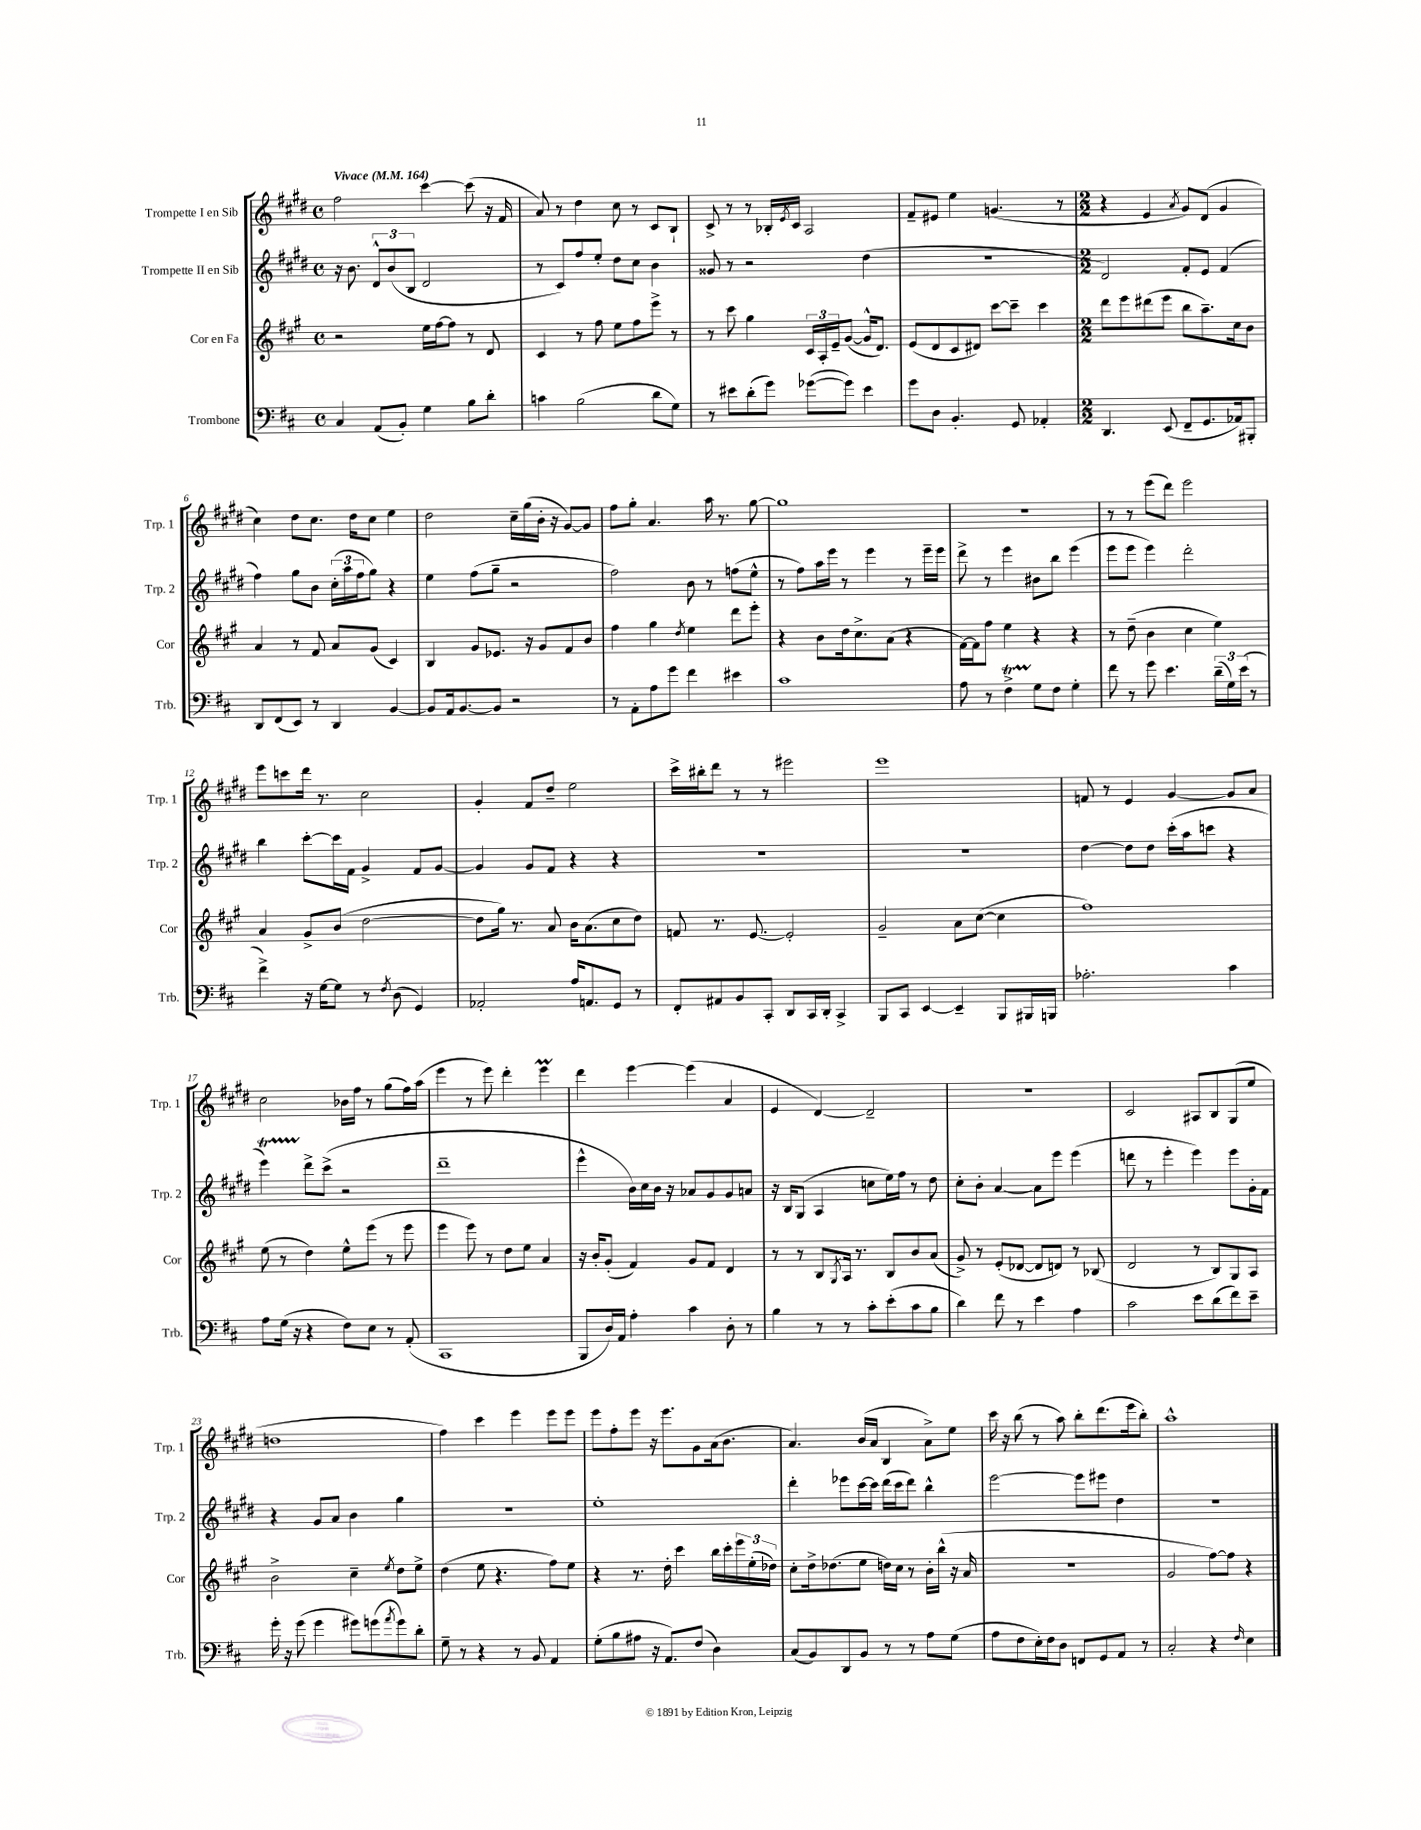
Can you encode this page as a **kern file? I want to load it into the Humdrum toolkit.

**kern	**kern	**kern	**kern
*part4	*part3	*part2	*part1
*staff4	*staff3	*staff2	*staff1
*I"Trombone	*I"Cor en Fa	*I"Trompette II en Sib	*I"Trompette I en Sib
*I'Trb.	*I'Cor	*I'Trp. 2	*I'Trp. 1
*clefF4	*clefG2	*clefG2	*clefG2
*k[f#c#]	*k[f#c#g#]	*k[f#c#g#d#]	*k[f#c#g#d#]
*M4/4	*M4/4	*M4/4	*M4/4
*met(c)	*met(c)	*met(c)	*met(c)
*MM164	*MM164	*MM164	*MM164
=1	=1	=1	=1
!	!	!	!LO:TX:a:B:t=Vivace
4C#/	2r	16r	2ff#\
.	.	8.b\	.
(8AA/L	.	12d#^^/L	.
.	.	(12b/	.
8BB'/J)	.	.	.
.	.	12B/J	.
4G\	16ee\LL	2d#/	[4ccc#\
.	[16ff#\J	.	.
.	8ff#\J]	.	.
8B\L	8r	.	(8ccc#\]
8d'\J	8d/	.	16r
.	.	.	16f#/
=2	=2	=2	=2
4cn\	4c#/	8r	8a/)
.	.	8c#/L)	8r
(2B\	8r	8ff#/	4dd#\
.	8ff#\	8ee'/J	.
.	8ee\L	8dd#\L	8cc#\
.	8ff#\	8cc#\J	8r
8d\L	8eee^\J	4b\	8c#/L
8G\J)	8r	.	8B`/J
=3	=3	=3	=3
8r	8r	8g##X/	8c#^/
8e#X\L	8ccc#\	8r	8r
(8d'\	4gg#\	2r	8r
8g\J)	.	.	16B-X'/LL
.	.	.	8qe/
.	.	.	16c#/JJ
([8g-X\L	24c#/LL	.	2A/
.	24A'/	.	.
.	24e~/J	.	.
8g-\J])	([8g#/J	.	.
4e#\	16g#^^/KL]	(4dd#\	.
.	8.d/J)	.	.
=4	=4	=4	=4
8g\L	(8e/L	1r	8f#~/L
8D\J	8d/	.	8e#X/J
4.BB'/	8c#/	.	4ee\
.	8d#X/J)	.	.
.	[8ccc#\L	.	(4.gn/
8GG/	8ccc#~\J]	.	.
4AA-X'/	4ccc#\	.	.
.	.	.	8r
=5	=5	=5	=5
*M2/2	*M2/2	*M2/2	*M2/2
4.DD/	8ddd\L	2d#/)	4r
.	8eee\	.	.
.	(8ddd#X\	.	4e/
(8EE/	8eee\J	.	.
.	.	.	8qa/
8FF#~/L	8bb\L	8f#'/L	8g#/L)
8.GG/	8.aa~\)	8e/J	(8d#/J
.	.	(4f#/	4g#/
16AA-X/k)	16cc#\k	.	.
8BBB#X'/J	8b\J	.	.
!!LO:LB:g=z
=6	=6	=6	=6
8DD/L	4a/	4ff#\)	4cc#\)
(8FF#/	.	.	.
8EE/J)	8r	8gg#\L	8dd#\L
8r	8f#/	8b\J	8.cc#\J
4DD/	8a/L	(24cc#'\LL	.
.	.	24aa\	.
.	.	.	16dd#\KL
.	.	24ff#\J	.
.	(8g#/J	8gg#\J)	8cc#\J
[4BB/	4c#/)	4r	4ee\
=7	=7	=7	=7
8BB/L]	4B/	4ee\	2dd#\
16AA/k	.	.	.
[8.BB/	.	.	.
.	8g#/L	(8ff#\L	.
8BB/J]	8.e-X/J	8gg#~\J	.
2r	.	2r	16cc#~\LL
.	16r	.	(16gg#\
.	8g#/L	.	16b'\JJ
.	.	.	16r
.	8f#/	.	[8g#/L)
.	8b/J	.	8g#/J]
=8	=8	=8	=8
8r	4ff#\	2ff#\)	8ff#\L
8AA'\L	.	.	8gg#'\J
8A\	4gg#\	.	4.a/
8g\J	.	.	.
.	8qdd/	.	.
4f#\	4ee\	8b\	.
.	.	8r	16aa\
.	.	.	8.r
4e#X\	8ddd\L	(8ffn\L	.
.	8eee'\J	8ee^^\J	[8gg#\
=9	=9	=9	=9
1c#	4r	8r	1gg#]
.	.	8ff#\L)	.
.	8b\L	16aa\L	.
.	.	16eee\JJ	.
.	16dd\k	8r	.
.	8.cc#^\	.	.
.	.	4eee\	.
.	(8a\J	.	.
.	4r	8r	.
.	.	16eee~\LL	.
.	.	16eee\JJ	.
=10	=10	=10	=10
8A\	[16f#\LL)	8ddd#^\	1r
.	16f#\J]	.	.
8r	8ff#\J	8r	.
4F#t^\	4ee\	4eee\	.
8G\L	4r	8b#X\L	.
8F#\J	.	8bb\J	.
4G'\	4r	(4eee\	.
=11	=11	=11	=11
8f#\	8r	8eee\L	8r
8r	(8dd~\	8eee\J	8r
8g\	4b\	4eee\)	(8eee\L
4.e\	.	.	8ddd#\J)
.	4cc#\	2ddd#'\	2eee\
(24d~\LL	4ee\)	.	.
24G\)	.	.	.
(24e\JJ	.	.	.
8r	.	.	.
!!LO:LB:g=z
=12	=12	=12	=12
4f#^\)	4a/	4bb\	8eee\L
.	.	.	8cccn\
16r	8g#^/L	[8ccc#'\L	16ddd#\Jk
[16G\KL	.	.	8.r
8G\J]	(8b/J	16ccc#\L]	.
.	.	16f#\JJ	.
8r	[2dd\	4g#^/	2cc#\
8qF#/	.	.	.
(8D\	.	.	.
4GG/)	.	8f#/L	.
.	.	[8g#/J	.
=13	=13	=13	=13
2AA-X'/	8dd\L]	4g#/]	4g#'/
.	16gg#\Jk)	.	.
.	8.r	.	.
.	.	8g#/L	8f#/L
.	8a/	8f#/J	8dd#~/J
16A/KL	16b\KL	4r	2ee\
8.AAn/	(8.a\	.	.
8GG/J	8cc#\	4r	.
8r	8dd\J)	.	.
=14	=14	=14	=14
8FF#'/L	8fn/	1r	16ccc#^\LL
.	.	.	16bb#X'\J
8AA#X/	8.r	.	8ddd#\J
8BB/	.	.	8r
.	[8.e/	.	.
8CC#'/J	.	.	8r
8DD/L	2e'/]	.	2eee#X\
16CC#/L	.	.	.
16DD'/JJ	.	.	.
4CC#^/	.	.	.
=15	=15	=15	=15
8BBB/L	2g#~/	1r	1eee
8CC#/J	.	.	.
[4EE/	.	.	.
4EE~/]	8a\L	.	.
.	([8cc#\J	.	.
8BBB/L	4cc#\]	.	.
16BBB#X/L	.	.	.
16BBBn/JJ	.	.	.
=16	=16	=16	=16
2.A-X'\	1ff#)	[4dd#\	8fn/
.	.	.	8r
.	.	8dd#\L]	4e/
.	.	8dd#\J	.
.	.	(16ccc#'\LL	[4g#/
.	.	16aa\J	.
.	.	8cccn\J	.
4c#\	.	4r	8g#/L]
.	.	.	8a/J
!!LO:LB:g=z
=17	=17	=17	=17
8A\L	(8ee\	4eeeT\)	2cc#\
(16G\Jk	8r	.	.
16r	.	.	.
4r	4dd\)	8ddd#^\L	.
.	.	(8ccc#^\J	.
8F#\L)	8ee^^\L	2r	16b-X\LL
.	.	.	16ff#\JJ
8E\J	(8eee\J	.	8r
8r	8r	.	(8gg#\L
(8AA'/	8eee\	.	16ff#\L)
.	.	.	(16aa\JJ
=18	=18	=18	=18
1CC#	4eee\	1ddd#~	4eee\
.	8eee\)	.	8r
.	8r	.	8eee\)
.	8dd\L	.	4ddd#'\
.	8ee\J	.	.
.	4a/	.	4eeeM\
=19	=19	=19	=19
8BBB/L	16r	4eee^^\	4ddd#\
.	16b'/KL	.	.
16D/L)	(8g#'/J	.	.
16AA/JJ	.	.	.
4A'\	4f#/)	16b\LL)	[4eee\
.	.	16cc#\	.
.	.	16b\JJ	.
.	.	16r	.
4c#\	8g#/L	8a-X/L	(4eee\]
.	8f#/J	8g#/	.
8D'\	4d/	8g#/	4a/
8r	.	8an/J	.
=20	=20	=20	=20
4B\	8r	16r	4e/
.	.	16B/KL	.
.	8r	(8G#/J	.
8r	8B/L	4A/	[4d#/)
.	8qG#/	.	.
8r	16A/Jk	.	.
.	8.r	.	.
8c#'\L	.	8ccn\L	2d#~/]
(8e'\	8B/L	16ee\L)	.
.	.	16ff#\JJ	.
8c#\	8b/	8r	.
8B\J	(8a/J	8dd#\	.
=21	=21	=21	=21
4d\)	8g#^/)	8cc#'\L	1r
.	8r	8b'\J	.
8f#\	(8e'/L	[4a/	.
8r	[8d-X/J	.	.
4e\	8d-/L]	8a\L]	.
.	8dn/J)	8eee\J	.
4A\	8r	(4eee\	.
.	(8B-X/	.	.
=22	=22	=22	=22
2c#\	2d/	8dddn\	2c#/
.	.	8r	.
.	.	4eee'\	.
8e\L	8r	4eee\)	8A#X/L
(8d\	8B/L)	.	8B/
8f#\)	8G#/	8eee\L	(8G#/
8e~\J	8A/J	16g#'\L	8ee/J
.	.	16f#\JJ	.
!!LO:LB:g=z
=23	=23	=23	=23
16g'\	2b^\	4r	1ddn
16r	.	.	.
(8g\	.	.	.
4g\	.	8g#/L	.
.	.	8a/J	.
8g#X\L)	4cc#~\	4b\	.
(8gn\	.	.	.
8qa/	8qee/	.	.
8g\)	8dd\L	4gg#\	.
8d'\J	8ee^\J	.	.
=24	=24	=24	=24
8G~\	(4dd\	1r	4ff#\)
8r	.	.	.
4r	8ee\	.	4ccc#\
.	4.r	.	.
8r	.	.	4eee\
8BB/	.	.	.
4AA/	8ff#\L)	.	8eee\L
.	8ee\J	.	8eee\J
=25	=25	=25	=25
(8G'\L	4r	1ee'	8eee\L
8B\	.	.	8ff#'\
8A#X\J	8.r	.	8eee\J
16r	.	.	16r
8.AA/L)	16dd'\	.	8.eee\L
.	4ccc#\	.	.
(8F#/J	.	.	8g#\
4D\)	16bb\LL	.	(16a\k
.	16ccc#'\	.	8.b\J
.	24eee\	.	.
.	(24ee'\	.	.
.	24dd-X\JJ)	.	.
=26	=26	=26	=26
(8C#/L	8cc#'\L	4ddd#'\	4.a/)
8BB/)	16dd^\k	.	.
.	(8.dd-X\	.	.
8DD/	.	8eee-X\L	.
8BB/J	8ee\J	[16ccc#\L	(16b/LL
.	.	16ccc#\JJ]	16a/JJ
8r	16ddn\LL)	(16ddd#\LL	4B/
.	16cc#\JJ	16ccc#\J	.
8r	8r	8ddd#\J)	.
8A\L	16b'\LL	4bb^^\	8a^\L)
.	(16bb^^\JJ	.	.
(8G\J	16r	.	8ee\J
.	16a/	.	.
=27	=27	=27	=27
8A\L	1r	[2eee\	16ccc#\
.	.	.	16r
8F#\	.	.	(8bb\
16E'\L)	.	.	8r
16F#\J	.	.	.
8D\J	.	.	8aa\)
8FFn/L	.	8eee\L]	8bb'\L
8GG/	.	8eee#X\J	(8.ddd#\
8AA/J	.	4dd#\	.
.	.	.	16eee\k
8r	.	.	8bb'\J)
=28	=28	=28	=28
2C#'/	2g#/	1r	1aa^^
4r	[8ff#\L)	.	.
.	8ff#\J]	.	.
16qqF#/	.	.	.
4E\	4r	.	.
==	==	==	==
*-	*-	*-	*-
